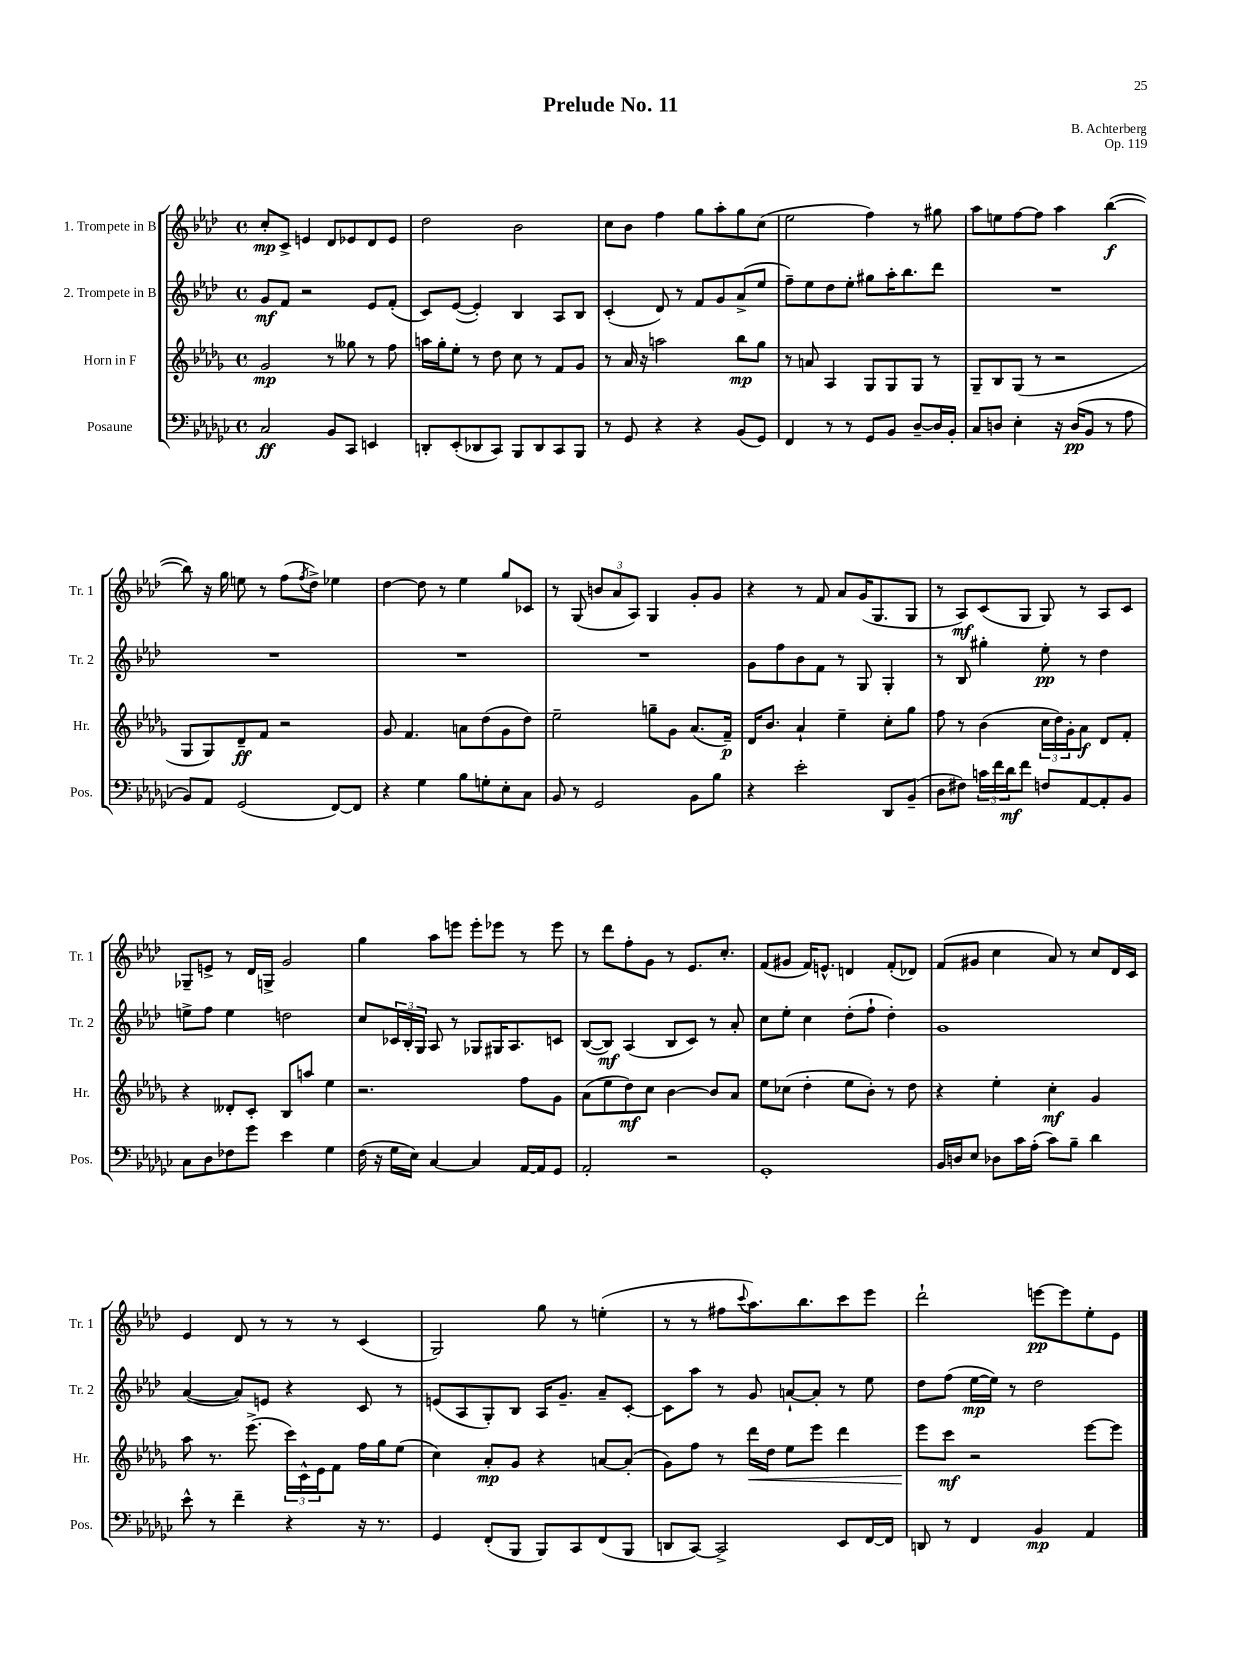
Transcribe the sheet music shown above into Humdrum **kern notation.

**kern	**kern	**kern	**kern
*staff4	*staff3	*staff2	*staff1
*clefF4	*clefG2	*clefG2	*clefG2
*k[b-e-a-d-g-c-]	*k[b-e-a-d-g-]	*k[b-e-a-d-]	*k[b-e-a-d-]
*M4/4	*M4/4	*M4/4	*M4/4
*met(c)	*met(c)	*met(c)	*met(c)
2C-/	2g-/	8g/L	8cc'/L
.	.	8f/J	8c^/J
.	.	2r	4e/
8BB-/L	8r	.	8d-/L
8CC-/J	8gg--\	.	8e-/
4EE/	8r	8e-/L	8d-/
.	8ff\	(8f'/J	8e-/J
=	=	=	=
8DD'/L	16aa\LL	8c/L)	2dd-\
.	16gg-'\J	.	.
(8EE-'/	8ee-'\J	([8e-/J	.
8DD-/	8r	4e-'/])	.
8CC-/J)	8dd-\	.	.
8BBB-/L	8cc\	4B-/	2b-\
8DD-/	8r	.	.
8CC-/	8f/L	8A-/L	.
8BBB-/J	8g-/J	8B-/J	.
=	=	=	=
8r	8r	(4c'/	8cc\L
8GG-/	16a-/	.	8b-\J
.	16r	.	.
4r	2aa\	8d-/)	4ff\
.	.	8r	.
4r	.	8f/L	8gg\L
.	.	8g/	8aa-'\
(8BB-/L	8bb-\L	(8a-^/	8gg\
8GG-/J)	8gg-\J	8ee-/J	(8cc\J
=	=	=	=
4FF/	8r	8ff~\L)	2ee-\
.	8a/	8ee-\	.
8r	4A-/	8dd-\	.
8r	.	8ee-'\J	.
8GG-/L	8G-/L	8gg#\L	4ff\)
8BB-/J	8G-/	16aa-'\K	.
.	.	8.bb-\	.
[8D-~/L	8G-/J	.	8r
16D-/]L	8r	8ddd-\J	8gg#\
16BB-'/JJ	.	.	.
=	=	=	=
8C-/L	8G-~/L	1r	8aa-\L
8D/J	8B-/	.	8ee\
4E-'\	(8G-/J	.	[8ff\
.	8r	.	8ff\]J
16r	2r	.	4aa-\
(16D/LK	.	.	.
8BB-/J	.	.	.
8r	.	.	([4bb-\
8A-\	.	.	.
=	=	=	=
8BB-/L)	8G-/L	1r	8bb-\])
8AA-/J	8G-/)	.	16r
.	.	.	16gg\
(2GG-/	8d-~/	.	8ee\
.	8f/J	.	8r
.	2r	.	(8ff\L
.	.	.	8qff/
.	.	.	8dd-^\J)
[8FF/L)	.	.	4ee-\
8FF/]J	.	.	.
=	=	=	=
4r	8g-/	1r	[4dd-\
.	4.f/	.	.
4G-\	.	.	8dd-\]
.	.	.	8r
8B-\L	8a\L	.	4ee-\
8G'\	(8dd-\	.	.
8E-'\	8g-\	.	8gg/L
8C-\J	8dd-\J)	.	8c-/J
=	=	=	=
8BB-/	2ee-~\	1r	8r
8r	.	.	(8G/
2GG-/	.	.	12b/L
.	.	.	12a-/
.	.	.	12A-/J)
.	8gg~\L	.	4G/
.	8g-\J	.	.
8BB-\L	(8.a-/L	.	8g'/L
8B-\J	.	.	8g/J
.	16f~/Jk)	.	.
=	=	=	=
4r	16d-/LK	8g\L	4r
.	8.b-/J	.	.
.	.	8ff\	.
2e-'\	4a-`/	8b-\	8r
.	.	8f\J	8f/
.	4ee-~\	8r	8a-/L
.	.	8G/	(16g/K
.	.	.	8.G/
8DD-/L	8cc'\L	4G'/	.
(8BB-~/J	8gg-\J	.	8G/J
=	=	=	=
8D-\L	8ff\	8r	8r
8F#\J)	8r	8B-/	8A-/L)
24c\LL	(4b-\	4gg#'\	(8c/
24f\	.	.	.
24d-\J	.	.	.
8f\J	.	.	8G/J
8F/L	24cc\LL	8ee-'\	8G/)
.	24dd-\)	.	.
.	24g-'\J	.	.
[8AA-/	8a-\J	8r	8r
8AA-'/]	8d-/L	4dd-\	8A-/L
8BB-/J	8f'/J	.	8c/J
=	=	=	=
8C-\L	4r	8ee^\L	8G-~/L
8D-\	.	8ff\J	8e^/J
8F-\	8d--'/L	4ee\	8r
8g-\J	8c'/J	.	16d-/LL
.	.	.	16G^/JJ
4e-\	8B-/L	2dd\	2g/
.	8aa/J	.	.
4G-\	4ee-\	.	.
=	=	=	=
(16F\	2.r	8cc/L	4gg\
16r	.	.	.
16G-\LL	.	24c-/L	.
.	.	24B-'/	.
16E-\JJ)	.	.	.
.	.	24G/JJ	.
[4C-/	.	8A-/	8aa-\L
.	.	8r	8eee\J
4C-/]	.	8G-/L	8eee'\L
.	.	16G#/K	8eee-\J
.	.	8.A-/	.
[16AA-/LL	8ff\L	.	8r
16AA-/]J	.	.	.
8GG-/J	8g-\J	8c/J	8eee-\
=	=	=	=
2AA-'/	(8a-\L	([8B-/L	8r
.	8ee-\	8B-/]J)	8ddd-\L
.	8dd-\)	(4A-/	8ff'\
.	8cc\J	.	8g\J
2r	[4b-\	8B-/L	8r
.	.	8c/J)	8.e-/L
.	8b-/]L	8r	.
.	.	.	8.cc'/J
.	8a-/J	8a-'/	.
=	=	=	=
1GG-'	8ee-\L	8cc\L	(8f/L
.	(8cc-\J	8ee-'\J	8g#/J
.	4dd-'\	4cc\	16f/LK)
.	.	.	8.e^^/J
.	8ee-\L	(8dd-'\L	4d/
.	8b-'\J)	8ff`\J	.
.	8r	4dd-'\)	(8f'/L
.	8dd-\	.	8d-/J)
=	=	=	=
16BB-/LL	4r	1g	(8f/L
16D/J	.	.	.
8E-/J	.	.	8g#/J
8D-\L	4ee-'\	.	4cc\
16c-\L	.	.	.
(16A-'\JJ	.	.	.
8c-\L)	4cc'\	.	8a-/)
8B-~\J	.	.	8r
4d-\	4g-/	.	8cc/L
.	.	.	16d-/L
.	.	.	16c/JJ
=	=	=	=
8e-^^\	8aa-\	([4a-/	4e-/
8r	8.r	.	.
4f~\	.	8a-/]L)	8d-/
.	(8.eee-^\	.	.
.	.	8e/J	8r
4r	24ccc\LL)	4r	8r
.	24c^^\	.	.
.	24e-\J	.	.
.	8f\J	.	8r
16r	16ff\LL	8c/	(4c/
8.r	16gg-\J	.	.
.	(8ee-\J	8r	.
=	=	=	=
4GG-/	4cc\)	(8e/L	2G/)
.	.	8A-/	.
(8FF'/L	8a-'/L	8G'/)	.
8BBB-/J	8g-/J	8B-/J	.
8BBB-/L)	4r	16A-/LK	8gg\
.	.	8.g~/J	.
8CC-/	.	.	8r
(8FF/	[8a/L	8a-~/L	(4ee'\
8BBB-/J	(8a'/]J	[8c'/J	.
=	=	=	=
8DD/L	8g-\L)	8c\]L	8r
[8CC-/J)	8ff\J	8aa-\J	8r
2CC-^/]	8r	8r	8ff#\L
.	.	.	8qqccc/
.	16ddd-\LL	8g/	8.aa-\)
.	16dd-\JJ	.	.
.	8ee-\L	[8a`/L	.
.	.	.	8.bb-\
.	8eee-\J	8a'/]J	.
8EE-/L	4ddd-\	8r	8ccc\
[16FF/L	.	8ee-\	8eee-\J
16FF/]JJ	.	.	.
=	=	=	=
8DD/	8eee-\L	8dd-\L	2ddd-`\
8r	8ccc\J	(8ff\J	.
4FF/	2r	[16ee-\LL	.
.	.	16ee-\]JJ)	.
.	.	8r	.
4BB-/	.	2dd-\	[8eee\L
.	.	.	8eee\]
4AA-/	[8eee-\L	.	8ee-'\
.	8eee-\]J	.	8e-\J
==	==	==	==
*-	*-	*-	*-
